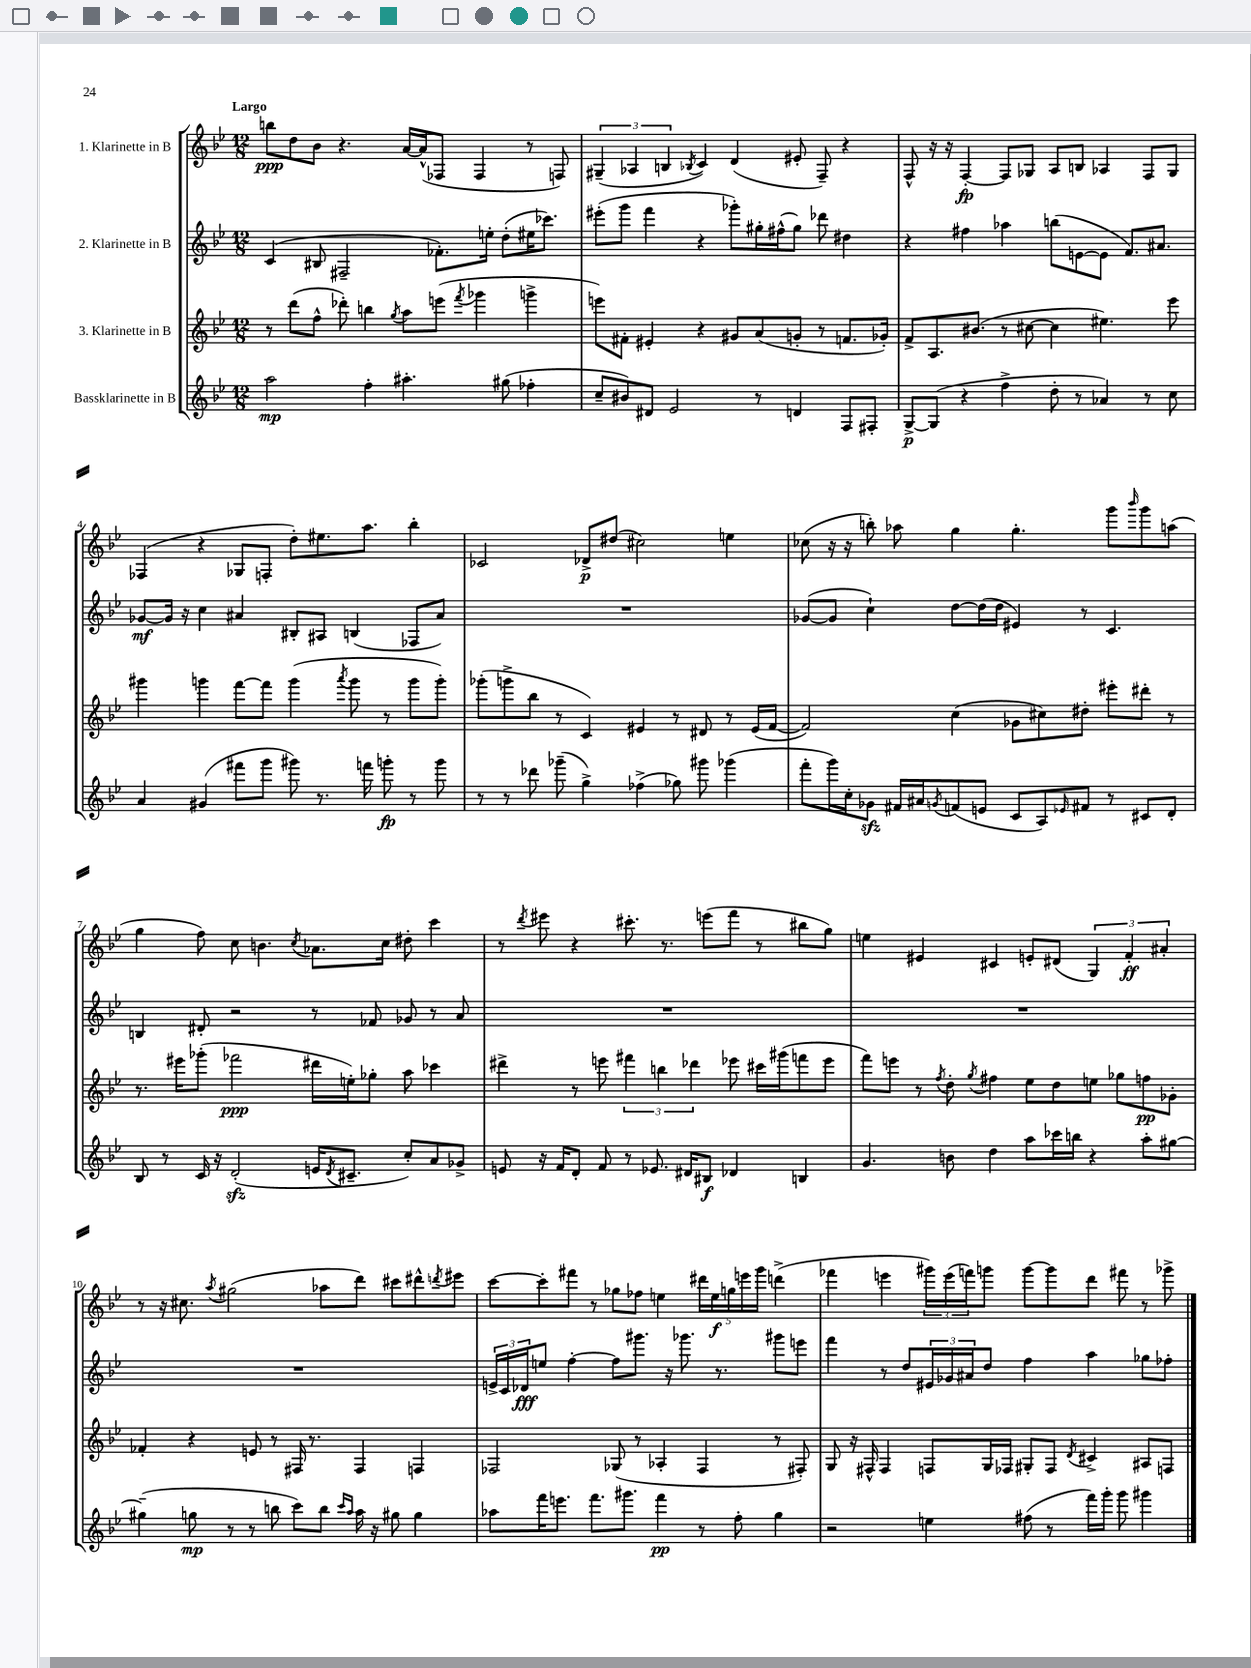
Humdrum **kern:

**kern	**dynam	**kern	**dynam	**kern	**dynam	**kern	**dynam
*part4	*part4	*part3	*part3	*part2	*part2	*part1	*part1
*staff4	*staff4	*staff3	*staff3	*staff2	*staff2	*staff1	*staff1
*I"Bassklarinette in B	*	*I"3. Klarinette in B	*	*I"2. Klarinette in B	*	*I"1. Klarinette in B	*
*clefG2	*	*clefG2	*	*clefG2	*	*clefG2	*
*k[b-e-]	*	*k[b-e-]	*	*k[b-e-]	*	*k[b-e-]	*
*M12/8	*	*M12/8	*	*M12/8	*	*M12/8	*
=1	=1	=1	=1	=1	=1	=1	=1
!	!	!	!	!	!	!LO:TX:a:B:t=Largo	!
2aa\	mp	8r	.	(4c/	.	8bbn\L	ppp
.	.	(8ddd\L	.	.	.	8dd\	.
.	.	8ff^^\J	.	8B#X/	.	8b-\J	.
.	.	8ddd-X'\)	.	2F#X~/	.	4.r	.
4ff'\	.	4bbn\	.	.	.	.	.
.	.	8qgg/	.	.	.	.	.
4.aa#X'\	.	8aa\L	.	.	.	[16a/LL	.
.	.	.	.	.	.	(16a^^/J]	.
.	.	(8eeen\J	.	8.f-X'\L)	.	8F-X/J	.
.	.	8qfff/	.	.	.	.	.
.	.	4ggg-X\	.	.	.	4F-/	.
.	.	.	.	16een'\Jk	.	.	.
(8gg#X\	.	.	.	(8dd'\L	.	.	.
4ff-X'\	.	4gggn^\	.	16ee#X\K	.	8r	.
.	.	.	.	8.ccc-X\J)	.	.	.
.	.	.	.	.	.	8Fn/)	.
=2	=2	=2	=2	=2	=2	=2	=2
8cc~/L	.	8eeen\L)	.	(8eee#X'\L	.	(6G#X~/	.
8b#X/)	.	8f#X'\J	.	8ggg\J	.	.	.
.	.	.	.	.	.	6A-X/	.
8d#X/J	.	4e#X'/	.	4fff\	.	.	.
.	.	.	.	.	.	6Bn/	.
2e-/	.	.	.	.	.	.	.
.	.	.	.	.	.	8qB-X/	.
.	.	4r	.	4r	.	4c/)	.
.	.	8g#X/L	.	8ggg-X'\L)	.	(4d/	.
8r	.	(8a/	.	16gg#X'\L	.	.	.
.	.	.	.	(16ff#X^^\J	.	.	.
4dn/	.	8gn'/J	.	8gg#\J)	.	8e#X'/	.
.	.	8r	.	8ddd-X\	.	8F~/)	.
8F/L	.	8.fn/L	.	4dd#X\	.	4r	.
8F#X'/J	.	.	.	.	.	.	.
.	.	16g-X'/Jk)	.	.	.	.	.
=3	=3	=3	=3	=3	=3	=3	=3
[8G^/L	p	8f^/L	.	4r	.	8F^^/	.
(8G/J]	.	8.A/	.	.	.	16r	.
.	.	.	.	.	.	16r	.
4r	.	.	.	4ff#X\	.	[4F'/	fp
.	.	(8.b#X/J	.	.	.	.	.
4ff^\	.	8r	.	4aa-X\	.	8F/L]	.
.	.	[8cc#X\	.	.	.	8G-X/J	.
8dd'\	.	4cc#\]	.	(8bbn\L	.	8A/L	.
8r	.	.	.	[8en\	.	8Bn/J	.
4a-X/)	.	4.ee#X\)	.	8e\J]	.	4A-X/	.
.	.	.	.	8.f/L)	.	.	.
8r	.	.	.	.	.	8F/L	.
.	.	.	.	8.a#X/J	.	.	.
8cc\	.	8eee-\	.	.	.	8G-/J	.
!!LO:LB:g=z
=4	=4	=4	=4	=4	=4	=4	=4
4a/	.	4ggg#X\	.	[8g-X/L	mf	(4F-X/	.
.	.	.	.	16g-/Jk]	.	.	.
.	.	.	.	16r	.	.	.
(4g#X/	.	4gggn\	.	4cc\	.	4r	.
8fff#X\L	.	[8fff\L	.	4a#X/	.	8G-X/L	.
8ggg\J	.	8fff\J]	.	.	.	8Fn'/J	.
8ggg#X\)	.	(4ggg\	.	8B#X'/L	.	8dd'\L)	.
8.r	.	.	.	8A#X/J	.	8.ee#X\	.
.	.	8qaaa/	.	.	.	.	.
.	.	8ggg\	.	(4Bn/	.	.	.
16fffn\	.	.	.	.	.	8.aa\J	.
8gggn'\	fp	8r	.	.	.	.	.
8r	.	8ggg\L	.	8F-X/L	.	4bb-'\	.
8ggg\	.	8ggg'\J)	.	8a#/J)	.	.	.
=5	=5	=5	=5	=5	=5	=5	=5
8r	.	(8ggg-X'\L	.	1.r	.	2c-X/	.
8r	.	8gggn^\	.	.	.	.	.
8ddd-X\	.	8bb-\J	.	.	.	.	.
(8ggg-X~\	.	8r	.	.	.	.	.
4gg^\)	.	4c/)	.	.	.	8d-X^/L	p
.	.	.	.	.	.	(8dd#X/J	.
(4ff-X^\	.	4e#X/	.	.	.	2cc#X\)	.
8gg-X\)	.	8r	.	.	.	.	.
8ggg#X\	.	8d#X/	.	.	.	.	.
(4ggg-X\	.	8r	.	.	.	4een\	.
.	.	(16e#/LL	.	.	.	.	.
.	.	[16f/JJ	.	.	.	.	.
=6	=6	=6	=6	=6	=6	=6	=6
8fff'\L	.	2f/])	.	([8g-X/L	.	(8cc-X\	.
16ggg\L)	.	.	.	8g-/J]	.	16r	.
16cc'\J	.	.	.	.	.	16r	.
8g-Xzz\J	.	.	.	4cc`\)	.	8bbn'\)	.
16f#X/LL	.	.	.	.	.	8aa-X\	.
16a#X/J	.	.	.	.	.	.	.
8qgn/	.	.	.	.	.	.	.
(8fn/	.	(4cc\	.	[8dd\L	.	4gg\	.
8en/J	.	.	.	(16dd\L]	.	.	.
.	.	.	.	16dd\JJ	.	.	.
8c/L	.	8g-X\L	.	4e#X/)	.	4.gg'\	.
8A/)	.	8cc#X\)	.	.	.	.	.
16qqe-X/	.	.	.	.	.	.	.
8f#X/J	.	8dd#X'\J	.	8r	.	.	.
8r	.	8eee#X'\L	.	4.c/	.	8ggg\L	.
.	.	.	.	.	.	16qqbbb-/	.
8c#X/L	.	8ddd#X'\J	.	.	.	8ggg\	.
8d'/J	.	8r	.	.	.	(8aan\J	.
!!LO:LB:g=z
=7	=7	=7	=7	=7	=7	=7	=7
8B-/	.	8.r	.	4Bn/	.	4gg\	.
8r	.	.	.	.	.	.	.
.	.	16eee#X\KL	.	.	.	.	.
16c/	.	(8ggg-X'\J	.	8d#X'/	.	8ff\)	.
16r	.	.	.	.	.	.	.
(2dzz'/	.	2fff-X\	ppp	2r	.	8cc\	.
.	.	.	.	.	.	4.bn\	.
.	.	.	.	.	.	8qcc/	.
16en/KL	.	16ddd#X\LL	.	8r	.	8.a-X\L	.
8qd/	.	.	.	.	.	.	.
8.c#X~/J	.	16een'\J)	.	.	.	.	.
.	.	8gg-X'\J	.	8f-X/	.	.	.
.	.	.	.	.	.	16cc\Jk	.
8cc'/L)	.	8aa\	.	8g-X/	.	8dd#X'\	.
8a/	.	4ccc-X\	.	8r	.	4ccc\	.
8g-X^/J	.	.	.	8a/	.	.	.
=8	=8	=8	=8	=8	=8	=8	=8
8en/	.	4ddd#X^\	.	1.r	.	8r	.
.	.	.	.	.	.	8qddd/	.
16r	.	.	.	.	.	8eee#X\	.
16f/KL	.	.	.	.	.	.	.
8d'/J	.	8r	.	.	.	4r	.
8f/	.	8eeen\	.	.	.	.	.
8r	.	6fff#X\	.	.	.	8.ccc#X'\	.
8.e-X/	.	.	.	.	.	.	.
.	.	6bbn\	.	.	.	.	.
.	.	.	.	.	.	8.r	.
16d#X/KL	.	.	.	.	.	.	.
.	.	6ddd-X\	.	.	.	.	.
8B#X/J	f	.	.	.	.	(8eeen\L	.
4d-X/	.	8eee-X\	.	.	.	8fff\J	.
.	.	16ccc#X\LL	.	.	.	8r	.
.	.	(16ggg#X\J	.	.	.	.	.
4Bn/	.	8fffn\	.	.	.	8bb#X\L	.
.	.	8eee-\J	.	.	.	8gg\J)	.
=9	=9	=9	=9	=9	=9	=9	=9
4.g/	.	8fff\L)	.	1.r	.	4een\	.
.	.	8eeen\J	.	.	.	.	.
.	.	8r	.	.	.	4e#X/	.
.	.	8qff/	.	.	.	.	.
8bn\	.	8dd'\	.	.	.	.	.
.	.	8qgg/	.	.	.	.	.
4dd\	.	4ff#X\	.	.	.	4c#X/	.
8aa\L	.	8ee-\L	.	.	.	8en'/L	.
16ccc-X\L	.	8dd\	.	.	.	(8d#X/J	.
16bbn\JJ	.	.	.	.	.	.	.
4r	.	8een\J	.	.	.	6G/)	.
.	.	8gg-X\L	.	.	.	.	.
.	.	.	.	.	.	6f'/	ff
8aa'\L	.	8ffn\	pp	.	.	.	.
.	.	.	.	.	.	6a#X'/	.
[8gg#X\J	.	8g-X'\J	.	.	.	.	.
!!LO:LB:g=z
=10	=10	=10	=10	=10	=10	=10	=10
(4gg#X~\]	.	4f-X'/	.	1.r	.	8r	.
.	.	.	.	.	.	16r	.
.	.	.	.	.	.	8.cc#X\	.
8ggn\	mp	4r	.	.	.	.	.
.	.	.	.	.	.	8qaa/	.
8r	.	.	.	.	.	(2gg#X\	.
8r	.	8en/	.	.	.	.	.
8bbn\	.	8r	.	.	.	.	.
8ccc\L)	.	16F#X/	.	.	.	.	.
.	.	8.r	.	.	.	.	.
8bb\J	.	.	.	.	.	8aa-X\L	.
16qqccc/LL	.	.	.	.	.	.	.
16qqaa/JJ	.	.	.	.	.	.	.
16aa\	.	4F#/	.	.	.	8ddd\J)	.
16r	.	.	.	.	.	.	.
8gg#X\	.	.	.	.	.	8ccc#X\L	.
4gg#\	.	4Fn/	.	.	.	8ddd#X^^\	.
.	.	.	.	.	.	8qdddn/	.
.	.	.	.	.	.	8eee#X\J	.
=11	=11	=11	=11	=11	=11	=11	=11
8aa-X\L	.	2F-X/	.	24en^/LL	.	[8ccc\L	.
.	.	.	.	24c/	.	.	.
.	.	.	.	24d-X/J	fff	.	.
16fff\K	.	.	.	8een/J	.	8ccc'\]	.
8.eeen\J	.	.	.	.	.	.	.
.	.	.	.	[4ff'\	.	8fff#X\J	.
8.fff\L	.	.	.	.	.	8r	.
.	.	(8G-X/	.	8ff\L]	.	8gg-X\L	.
8.ggg#X\J	.	.	.	.	.	.	.
.	.	8r	.	8.ggg#X\J	.	8ff-X\J	.
4fff\	pp	4A-X'/	.	.	.	4een\	.
.	.	.	.	16r	.	.	.
.	.	.	.	8.ggg-X\	.	.	.
8r	.	4F-/	.	.	.	20ddd#X\LL	.
.	.	.	.	.	.	20ee\	f
.	.	.	.	8.r	.	.	.
.	.	.	.	.	.	20ggn\	.
8ff'\	.	.	.	.	.	.	.
.	.	.	.	.	.	20eeen\	.
.	.	.	.	.	.	20ggg\JJ	.
4gg\	.	8r	.	8ggg#X\L	.	(4dddn^\	.
.	.	8F#X'/)	.	8eeen\J	.	.	.
=12	=12	=12	=12	=12	=12	=12	=12
2r	.	8G/	.	4fff\	.	4fff-X\	.
.	.	16r	.	.	.	.	.
.	.	16F#X^^/	.	.	.	.	.
.	.	4F#/	.	8r	.	4eeen\	.
.	.	.	.	8dd/L	.	.	.
4een\	.	8Fn/L	.	24e#X/L	.	24ggg#X\LL)	.
.	.	.	.	24g-X/	.	(24eee\	.
.	.	.	.	24a#X/J	.	24fffn\J)	.
.	.	16G/L	.	8dd/J	.	8gggn\J	.
.	.	16F-X/JJ	.	.	.	.	.
(8ff#X\	.	8G#X'/L	.	4ff\	.	[8ggg\L	.
8r	.	8F-/J	.	.	.	8ggg\]	.
.	.	8qd/	.	.	.	.	.
16fff\LL)	.	4c#X^/	.	4aa\	.	8ddd\J	.
16ggg'\JJ	.	.	.	.	.	.	.
8ggg\	.	.	.	.	.	8fff#X\	.
4ggg#X\	.	8A#X/L	.	8gg-X\L	.	8r	.
.	.	8Fn/J	.	8ff-X'\J	.	8ggg-X^\	.
==	==	==	==	==	==	==	==
*-	*-	*-	*-	*-	*-	*-	*-
